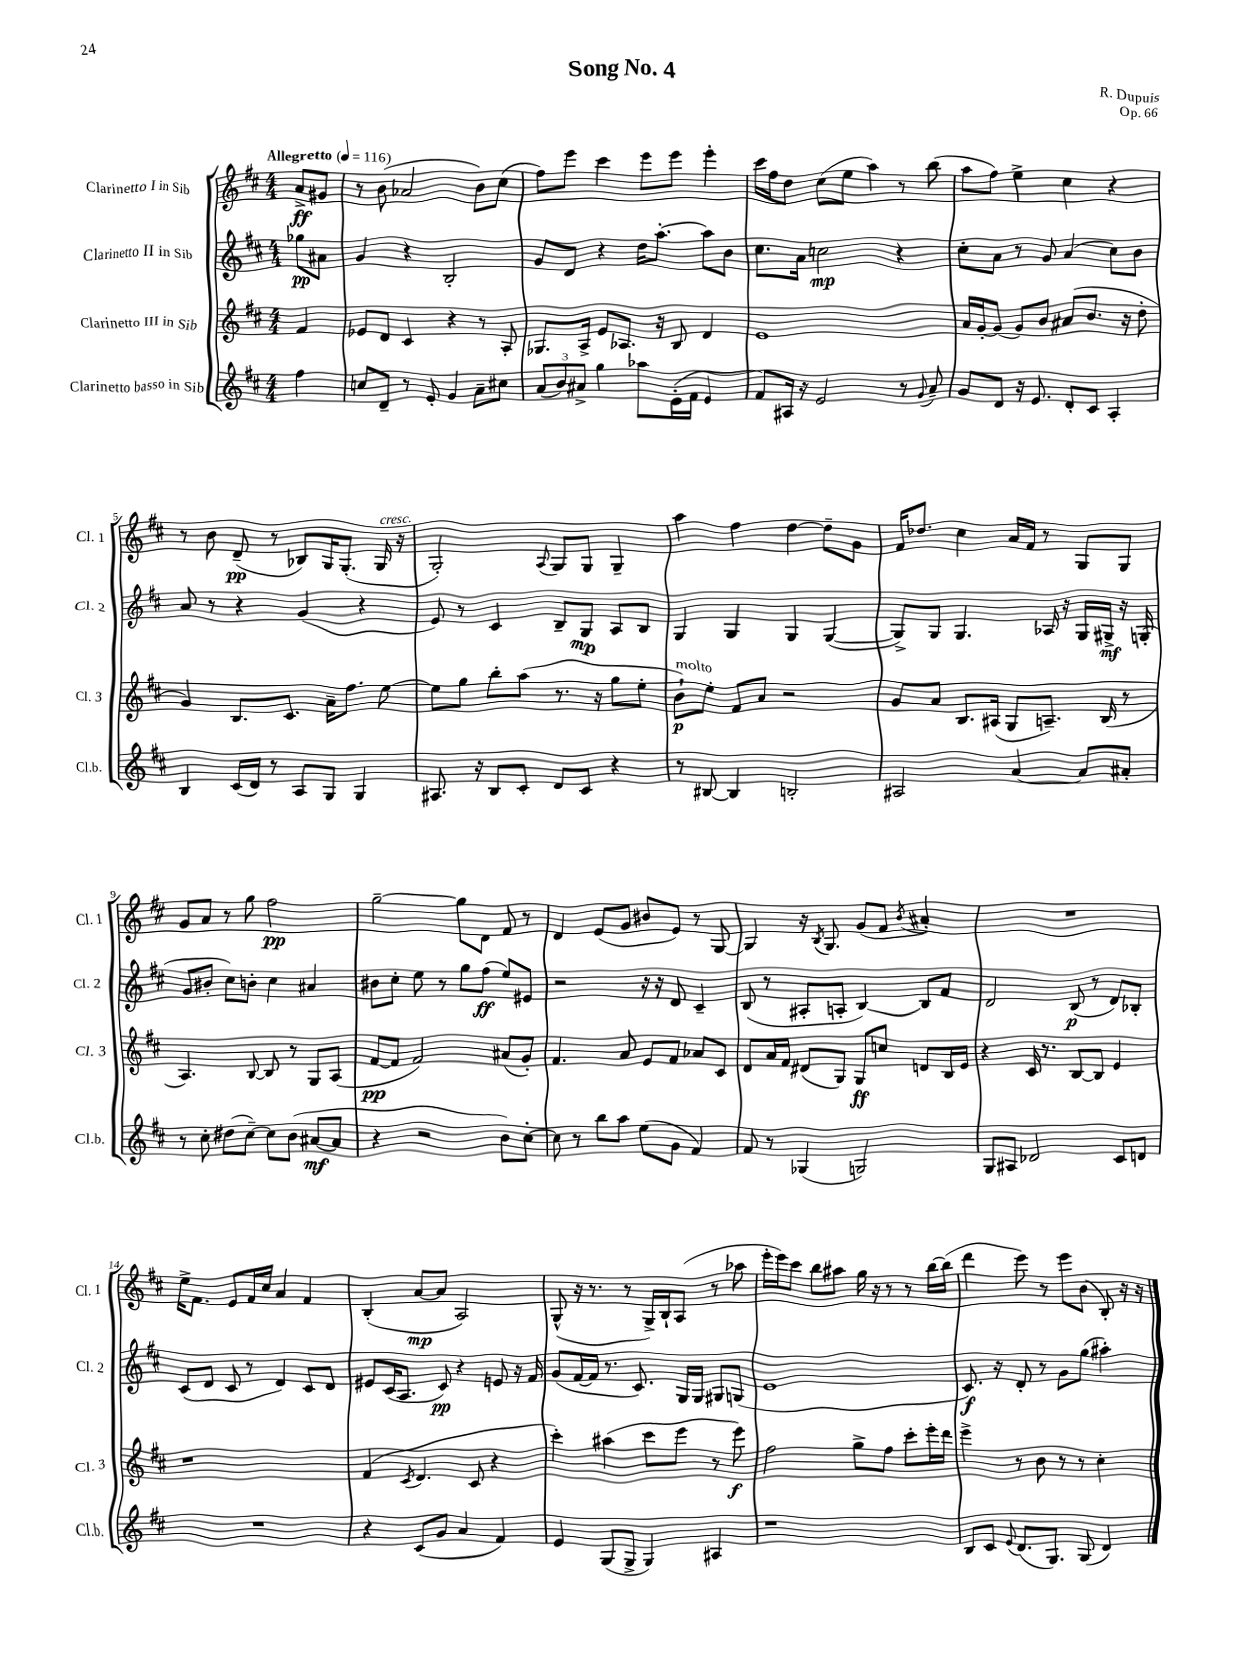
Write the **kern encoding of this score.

**kern	**kern	**kern	**kern
*staff4	*staff3	*staff2	*staff1
*clefG2	*clefG2	*clefG2	*clefG2
*k[f#c#]	*k[f#c#]	*k[f#c#]	*k[f#c#]
*M4/4	*M4/4	*M4/4	*M4/4
*MM116	*MM116	*MM116	*MM116
4ff#\	4f#/	8gg-\L	8a^/L
.	.	8a#\J	8g#/J
=	=	=	=
8cc/L	8e-/L	4g/	8r
8d~/J	8d/J	.	(8b\
8r	4c#/	4r	2a-/
8e'/	.	.	.
4g/	4r	2B'/	.
8a~\L	8r	.	8b\L)
8cc#\J	8A'/	.	(8cc#\J
=	=	=	=
(12a/L	8.G-/L	8g/L	8ff#\L)
12b/)	.	.	.
.	.	8d/J	8eee\J
12a#^/J	.	.	.
.	16A^/Jk	.	.
4gg\	8e/L	4r	4ccc#\
.	8.A-/J	.	.
8aa-\L	.	16dd\LK	8eee\L
.	16r	[8.aa'\J	.
(16e'\L	8B/	.	8eee\J
16f#\JJ	.	.	.
4e/	4d/	8aa\]L	4eee'\
.	.	8b\J	.
=	=	=	=
8f#/L)	1e	8.cc#\L	16ccc#\LL
.	.	.	16ff#\J
16A#/Jk	.	.	8dd\J
16r	.	16a\Jk	.
2e/	.	2cc\	(8cc#\L
.	.	.	8ee\J
.	.	.	4aa\)
8r	.	4r	8r
8qqg/	.	.	.
8a~/	.	.	(8bb\
=	=	=	=
8g/L	16a/LL	8cc#'\L	8aa\L
.	[16g'/J	.	.
8d/J	(8g/]J	8a\J	8ff#\J)
16r	8g/L)	8r	4ee^\
8.e/	.	.	.
.	8b/J	8g/	.
8d'/L	(8a#/L	(4a/	4cc#\
8c#/J	8.b/J	.	.
4A'/	.	8cc#\L)	4r
.	16r	.	.
.	8dd'\	8b\J	.
=	=	=	=
4B/	4g/)	8a/	8r
.	.	8r	8b\
(16c#/LL	8.B/L	4r	(8d~/
16d/JJ)	.	.	.
8r	.	.	8r
.	8.c#/J	.	.
8A/L	.	(4g/	8B-/L)
8G/J	16a~\LK	.	16G/K
.	8.ff#\J	.	(8.G'/J
4G/	.	4r	.
.	[8ee\	.	16G/
.	.	.	16r
=	=	=	=
8.A#/	8ee\]L	8e/)	2G'/)
.	8gg\J	8r	.
16r	.	.	.
8B/L	8bb'\L	4c#/	.
8c#'/J	(8aa\J	.	.
.	.	.	8qqA/
8d/L	8.r	8B~/L	8G/L
8c#/J	.	8G/J	8G/J
.	16r	.	.
4r	8gg\L	8A/L	4G~/
.	8ee'\J	8B/J	.
=	=	=	=
8r	8b`\L)	4G/	4aa\
[8B#/	8ee'\J	.	.
4B#/]	8f#/L	4G/	4ff#\
.	8a/J	.	.
2B'/	2r	4G/	[4dd\
.	.	([4G/	8dd~\]L
.	.	.	8g\J
=	=	=	=
2A#/	8g/L	8G^/]L)	16f#/LK
.	.	.	8.dd-/J
.	8a/J	8G/J	.
.	8.B/L	4.G/	4cc#\
.	(16A#/Jk	.	.
[4a/	8G/L	.	16a/LL
.	.	.	16f#/JJ
.	8.A~/J)	16A-/	8r
.	.	16r	.
8a/]L	.	16G/LL	8G/L
.	(16B/	16G#^/JJ	.
8a#'/J	8r	16r	8G/J
.	.	(16G'/	.
=	=	=	=
8r	4.A/)	8g/L	8g/L
8cc#'\	.	8b#'/J	8a/J
(8dd#\L	.	8cc#\L)	8r
[8cc#~\J)	[8B/	8b'\J	8gg\
8cc#\]L	8B/]	4cc#\	2ff#\
(8b\J	8r	.	.
[8a#/L	8G/L	4a#/	.
8a#/]J	(8A/J	.	.
=	=	=	=
4r	[8f#/L	8b#\L	[2gg~\
.	8f#/]J	8cc#'\J	.
2r	2f#/)	8ee\	.
.	.	8r	.
.	.	8gg\L	8gg\]L
.	.	(8ff#\J	8d\J
8b\L)	(8a#/L	8ee/L)	8f#/
[8cc#'\J	8g'/J)	8e#/J	8r
=	=	=	=
8cc#\]	4.f#/	2r	4d/
8r	.	.	.
8bb\L	.	.	(8e/L
8aa\J	8a/	.	8g/J
(8ee\L	8e/L	16r	8b#/L
.	.	16r	.
8g\J	8f#/J	8d/	8e/J)
4f#/)	8a-/L	4c#~/	8r
.	8c#/J	.	[8G/
=	=	=	=
8f#/	8d/L	(8B/	4G/]
8r	16a/L	8r	.
.	16f#/JJ	.	.
(4G-/	(8d#/L	8A#'/L	16r
.	.	.	8qB/
.	.	.	8.G/
.	8G/J)	8A'/J	.
2G/)	8G/L	[4B/)	(8g/L
.	8cc/J	.	8f#/J
.	.	.	8qb/
.	8d/L	8B/]L	4a#'/)
.	16B/L	8f#/J	.
.	16e/JJ	.	.
=	=	=	=
8G/L	4r	2d/	1r
8A#/J	.	.	.
2d-/	16c#/	.	.
.	8.r	.	.
.	[8B/L	(8B/	.
.	8B/]J	8r	.
8c#/L	4e/	8d/L)	.
8d/J	.	8B-'/J	.
=	=	=	=
1r	1r	(8c#/L	16ee^\LK
.	.	.	8.f#\J
.	.	8d/J	.
.	.	8c#/	8e/L
.	.	8r	16f#/L
.	.	.	16cc#/JJ
.	.	4d/)	4a/
.	.	8c#/L	4f#/
.	.	8d/J	.
=	=	=	=
4r	(4f#/	8e#/L	(4B'/
.	.	(16c#/K	.
.	.	8.A/J	.
.	8qc#/	.	.
(8c#/L	4.d/	.	[8a/L
8g/J	.	8c#/)	8a/]J
4a/	.	4r	2A/)
.	8c#/	.	.
4f#/)	4r	8e/	.
.	.	16r	.
.	.	16f#/	.
=	=	=	=
4e/	4ccc#'\)	(8g/L	(8G^^/
.	.	[16f#/L	16r
.	.	16f#/]JJ	8.r
(8G/L	(4aa#\	8.r	.
8G^/J	.	.	8r
.	.	8.c#/)	.
4G/)	8ccc#\L	.	16G^/LL)
.	.	.	16B`/J
.	8eee\J	16G/LL	(8A/J
.	.	16G/JJ	.
4A#/	8r	8G#/L	8r
.	8eee\)	(8G/J	8aa-\
=	=	=	=
1r	2ff#\	1e	16eee'\LL
.	.	.	16eee\J)
.	.	.	8ccc#\J
.	.	.	8bb\L
.	.	.	8aa#\J
.	8gg^\L	.	16gg\
.	.	.	16r
.	8ff#\J	.	8r
.	8ccc#'\L	.	8r
.	16eee'\L	.	[16bb\LL
.	16ddd\JJ	.	(16bb\]JJ
=	=	=	=
8B/L	4eee^\	8.c#/)	4ddd\
8c#/J	.	.	.
.	.	16r	.
8qqe/	.	.	.
(8.d/L	8r	8d'/	8eee\)
.	8b\	8r	8r
8.G/J)	.	.	.
.	8r	8g\L	8eee\L
(8G/	8r	(8gg\J	(8b\J
4d/)	4cc#'\	4aa#'\)	8B'/)
.	.	.	16r
.	.	.	16r
==	==	==	==
*-	*-	*-	*-
